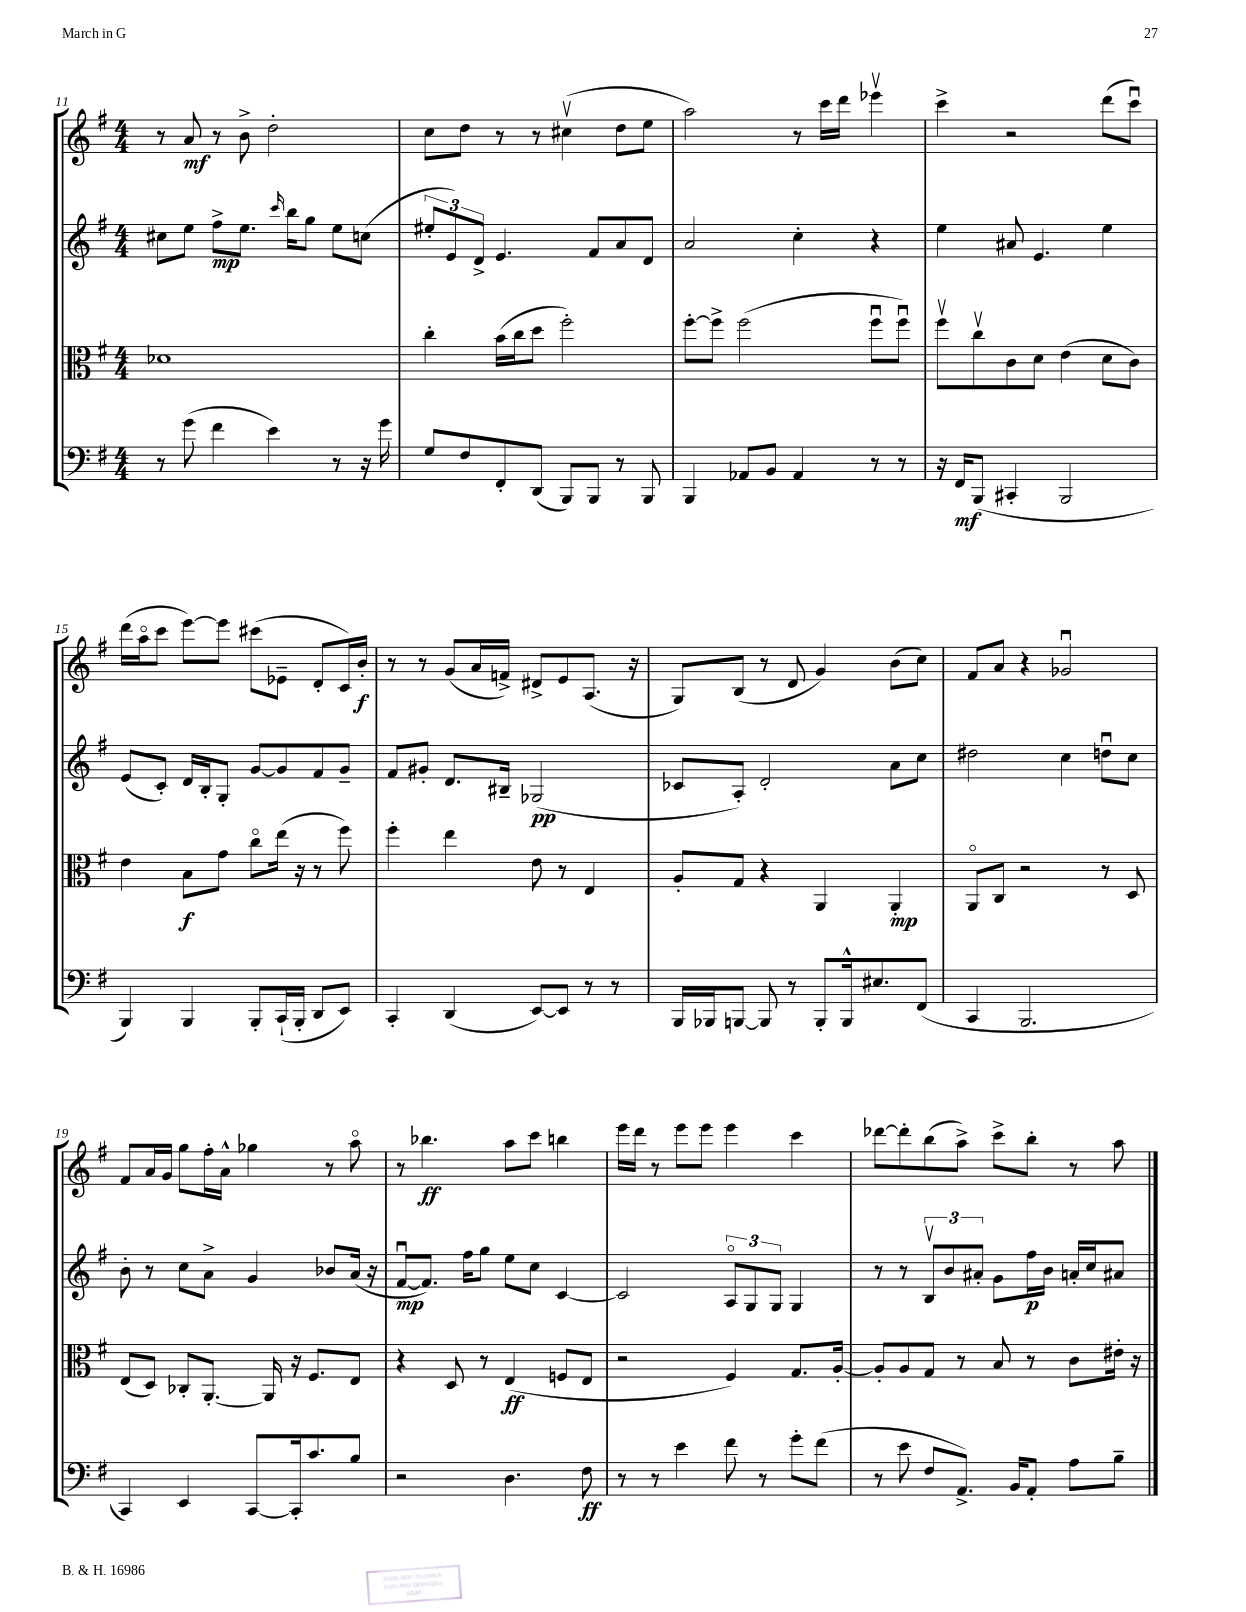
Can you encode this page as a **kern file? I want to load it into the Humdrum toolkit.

**kern	**kern	**kern	**kern
*staff4	*staff3	*staff2	*staff1
*clefF4	*clefC3	*clefG2	*clefG2
*k[f#]	*k[f#]	*k[f#]	*k[f#]
*M4/4	*M4/4	*M4/4	*M4/4
8r	1d-	8cc#	8r
(8g	.	8ee	8a
4f#	.	8ff#^	8r
.	.	8.ee	8b^
4e)	.	.	2dd'
.	.	16qqccc	.
.	.	16bb	.
.	.	8gg	.
8r	.	8ee	.
16r	.	(8cc	.
16g	.	.	.
=	=	=	=
8G	4cc'	12ee#'	8cc
.	.	12e)	.
8F#	.	.	8dd
.	.	12d^	.
8FF#'	(16b	4.e	8r
.	16cc	.	.
(8DD	8dd	.	8r
8BBB)	2ff#')	.	(4cc#v
8BBB	.	8f#	.
8r	.	8a	8dd
8BBB	.	8d	8ee
=	=	=	=
4BBB	[8ff#'	2a	2aa)
.	8ff#^]	.	.
8AA-	(2ff#	.	.
8BB	.	.	.
4AA-	.	4cc'	8r
.	.	.	16ccc
.	.	.	16ddd
8r	8ff#u	4r	4eee-v
8r	8ff#u)	.	.
=	=	=	=
16r	8ff#v	4ee	4ccc^
16FF#	.	.	.
(8BBB	8ccv	.	.
4CC#'	8c	8a#	2r
.	8d	4.e	.
2BBB	(4e	.	.
.	8d	4ee	(8ddd
.	8c)	.	8cccu)
=	=	=	=
4BBB)	4e	(8e	(16ddd
.	.	.	16aao
.	.	8c')	8ccc
4BBB	8B	16d	[8eee)
.	.	16B'	.
.	8g	8G'	8eee]
8BBB'	8cco	[8g	(8ccc#
(16CC`	(16ee	8g]	8e-~
16BBB'	16r	.	.
8DD	8r	8f#	8d'
8EE)	8ff#)	8g~	16c)
.	.	.	16b'
=	=	=	=
4CC'	4ff#'	8f#	8r
.	.	8g#'	8r
(4DD	4ee	8.d	(8g
.	.	.	16a
.	.	16B#~	16f^)
[8EE)	8e	(2G-	8d#^
8EE]	8r	.	8e
8r	4E	.	(8.A
8r	.	.	.
.	.	.	16r
=	=	=	=
16BBB	8A'	8c-	8G)
16BBB-	.	.	.
[8BBB	8G	8A')	(8B
8BBB]	4r	2d'	8r
8r	.	.	8d
8BBB'	4AA	.	4g)
16BBB^^	.	.	.
8.E#	.	.	.
.	4AA'	8a	(8b
(8FF#	.	8cc	8cc)
=	=	=	=
4CC	8AAo	2dd#	8f#
.	8C	.	8a
2.BBB	2r	.	4r
.	.	4cc	2g-u
.	8r	8ddu	.
.	8D	8cc	.
=	=	=	=
4CC)	(8E	8b'	8f#
.	8D)	8r	16a
.	.	.	16g
4EE	8C-'	8cc	8gg
.	[8.AA'	8a^	16ff#'
.	.	.	16a^^
[8CC	.	4g	4gg-
.	16AA]	.	.
16CC']	16r	.	.
8.c	8.F#	.	.
.	.	8b-	8r
8B	8E	(16a	8aao
.	.	16r	.
=	=	=	=
2r	4r	[8f#u	8r
.	.	8.f#])	4.bb-
.	8D	.	.
.	.	16ff#	.
.	8r	8gg	.
4.D	(4E	8ee	8aa
.	.	8cc	8ccc
.	8F	[4c	4bb
8F#	8E	.	.
=	=	=	=
8r	2r	2c]	16eee
.	.	.	16ddd
8r	.	.	8r
4e	.	.	8eee
.	.	.	8eee
8f#	4F#)	12Ao	4eee
.	.	12G	.
8r	.	.	.
.	.	12G	.
8g'	8.G	4G	4ccc
(8f#	.	.	.
.	[16A'	.	.
=	=	=	=
8r	8A']	8r	[8ddd-
8e	8A	8r	8ddd-']
8F#	8G	12Bv	(8bb
.	.	12b	.
8.AA^)	8r	.	8aa^)
.	.	12a#'	.
.	8B	8g	8ccc^
16BB	.	.	.
8AA'	8r	16ff#	8bb'
.	.	16b	.
8A	8c	16a'	8r
.	.	16cc	.
8B~	16e#'	8a#	8aa
.	16r	.	.
==	==	==	==
*-	*-	*-	*-
